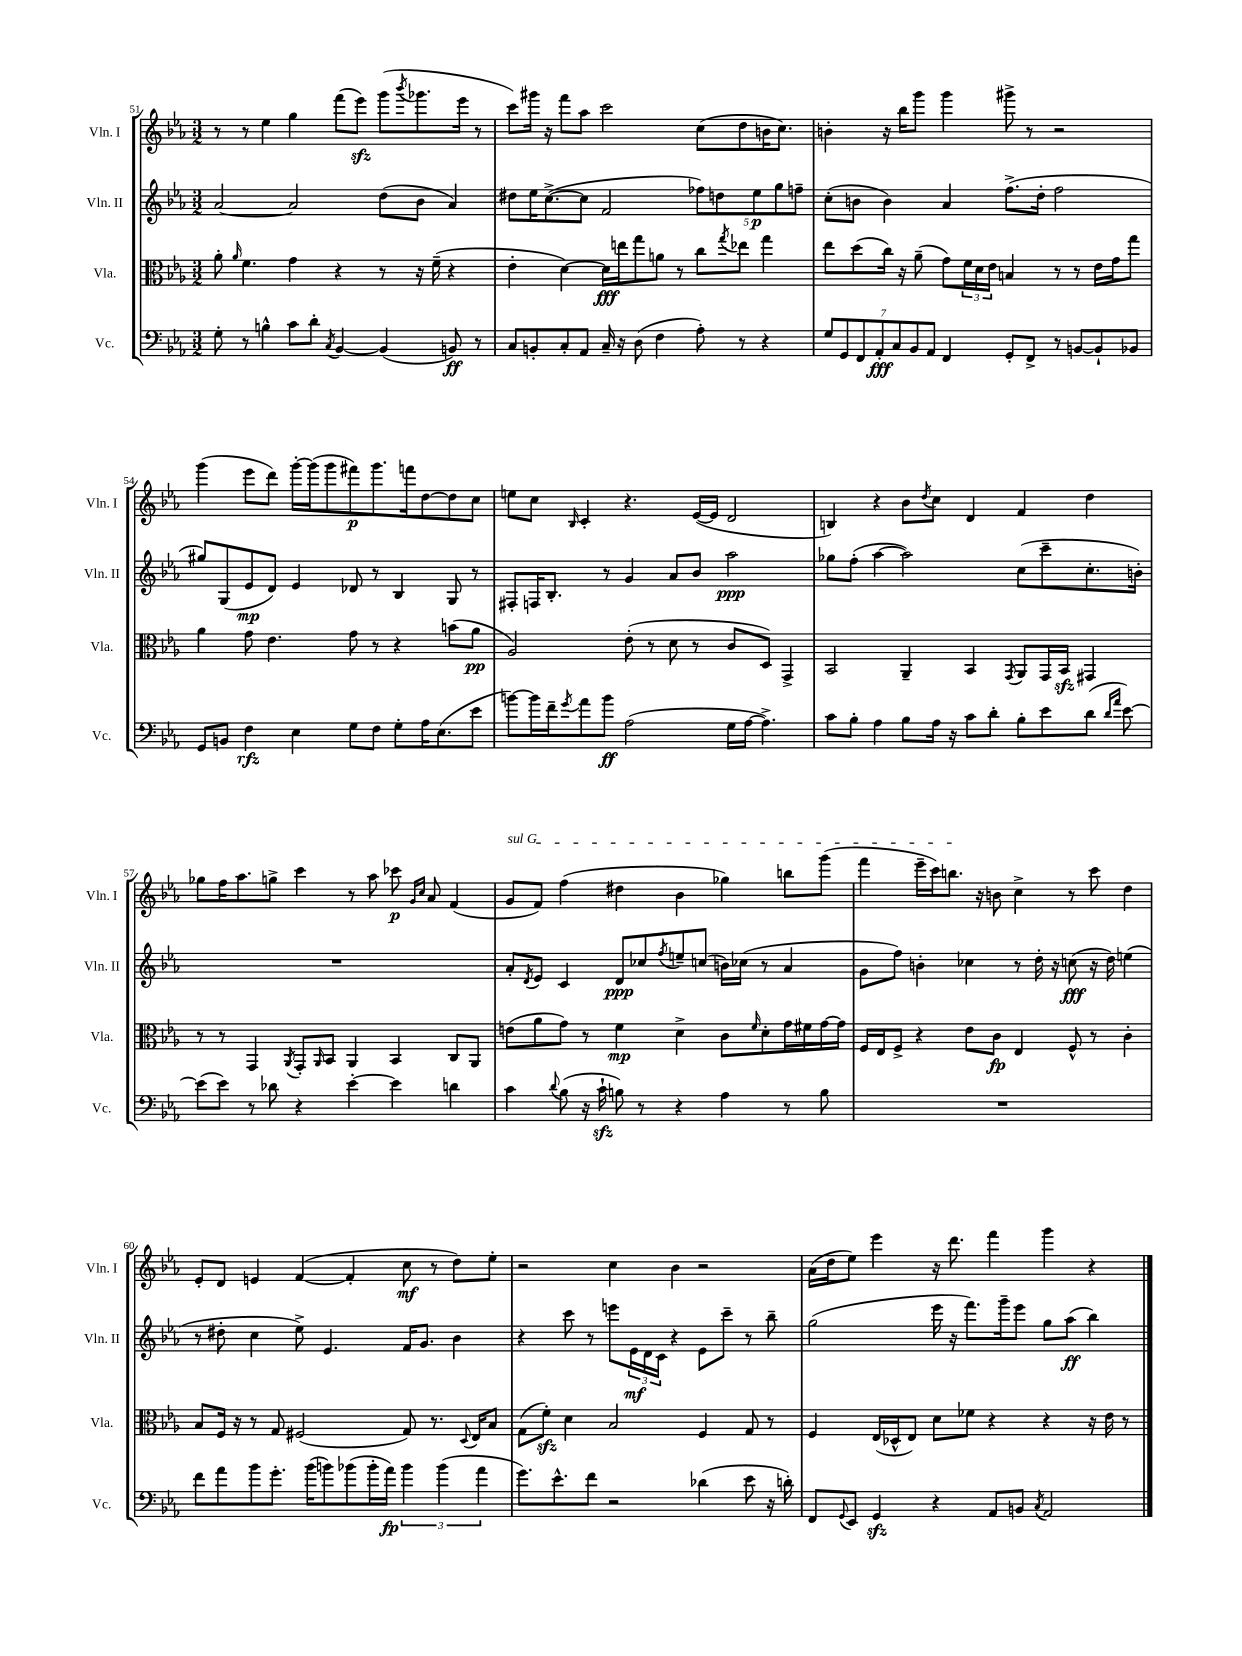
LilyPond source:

<<
\new StaffGroup <<
\new Staff = "s0" \with { instrumentName = "Vln. I" shortInstrumentName = "Vln. I" } {
    \clef treble \key ees \major \numericTimeSignature \time 3/2
    r8 r8 ees''4 g''4 f'''8( ees'''8\sfz) g'''8( \acciaccatura { bes'''8 } ges'''8. ees'''16 r8 |
    c'''8) gis'''16 r16 f'''8 aes''8 c'''2 c''8( d''8 b'16 c''8.) |
    b'4-. r16 bes''16 g'''8 g'''4 gis'''8-> r8 r2 |
    g'''4( ees'''8 d'''8) g'''16~-. g'''16( g'''8 fis'''8\p) g'''8. f'''16 d''8~ d''8 c''8 |
    e''8 c''8 \grace { bes16 } c'4-. r4. ees'16~( ees'16 d'2 |
    b4) r4 bes'8 \acciaccatura { d''8 } c''8 d'4 f'4 d''4 |
    ges''8 f''16 aes''8. g''8-> c'''4 r8 aes''8 ces'''8\p \grace { g'16 c''16 } aes'8 f'4( |
    \once \override TextSpanner.bound-details.left.text = \markup { \italic "sul G" } g'8\startTextSpan f'8) f''4( dis''4 bes'4 ges''4) b''8 g'''8( |
    f'''4 ees'''16-- c'''16) b''8.\stopTextSpan r16 b'8 c''4-> r8 c'''8 d''4 |
    ees'8-. d'8 e'4 f'4~( f'4-. c''8\mf r8 d''8) ees''8-. |
    r2 c''4 bes'4 r2 |
    aes'16( d''16 ees''8) ees'''4 r16 d'''8. f'''4 g'''4 r4 \bar "|." |
}
\new Staff = "s1" \with { instrumentName = "Vln. II" shortInstrumentName = "Vln. II" } {
    \clef treble \key ees \major \numericTimeSignature \time 3/2
    aes'2~ aes'2 d''8( bes'8 aes'4) |
    dis''8 ees''16 c''8.~->( c''8 f'2 \tuplet 5/4 { fes''8) d''8 ees''8\p g''8 f''8-- } |
    c''8-.( b'8 b'4) aes'4 f''8.->( d''16-. f''2 |
    gis''8) g8( ees'8\mp d'8) ees'4 des'8 r8 bes4 g8 r8 |
    fis8-. f16 bes8.-. r8 g'4 aes'8 bes'8 aes''2\ppp |
    ges''8 f''8-.( aes''4~ aes''2) c''8( c'''8-- c''8.-. b'16-.) |
    R1. |
    aes'8-. \acciaccatura { d'8 } ees'8 c'4 d'8\ppp ces''8 \acciaccatura { f''8 } e''8-- c''8( b'16) ces''16( r8 aes'4 |
    g'8 f''8) b'4-. ces''4 r8 d''16-. r16 c''8\fff( r16 d''16) e''4( |
    r8 dis''8-. c''4 ees''8->) ees'4. f'16 g'8. bes'4 |
    r4 c'''8 r8 e'''8 \tuplet 3/2 { ees'16\mf d'16 c'16 } r4 ees'8 c'''8-- r8 bes''8-- |
    g''2( ees'''16 r16 f'''8.) g'''16-- ees'''8 g''8 aes''8\ff( bes''4) \bar "|." |
}
\new Staff = "s2" \with { instrumentName = "Vla." shortInstrumentName = "Vla." } {
    \clef alto \key ees \major \numericTimeSignature \time 3/2
    aes'8-. \grace { aes'16 } f'4. g'4 r4 r8 r16 f'16--( r4 |
    ees'4-. d'4~) d'16\fff e''16 g''8 a'8 r8 c''8 \acciaccatura { g''8 } ees''8 g''4 |
    ees''8 d''8( c''16) r16 aes'8--( g'8) \tuplet 3/2 { f'16 d'16 ees'16 } b4 r8 r8 ees'16 g'16 g''8 |
    aes'4 g'8 ees'4. g'8 r8 r4 b'8( aes'8\pp |
    aes2) ees'8-.( r8 d'8 r8 c'8 d8) g,4-> |
    bes,2 aes,4-- bes,4 \acciaccatura { g,8 } aes,8 g,16 bes,16\sfz gis,4 |
    r8 r8 g,4 \acciaccatura { aes,8 } g,8-. \grace { aes,16 } bes,8 aes,4 bes,4 c8 aes,8 |
    e'8( aes'8 g'8) r8 f'4\mp d'4-> c'8 \grace { f'16 } d'8-. g'16 fis'16 g'16~ g'16 |
    f16 ees16 f8-> r4 ees'8 c'8\fp ees4 f8-^ r8 c'4-. |
    bes8 f16 r16 r8 g8 fis2( g8) r8. \appoggiatura { d8 } ees16 bes8 |
    g8( f'8-.\sfz) d'4 bes2 f4 g8 r8 |
    f4 ees16( des16-^ ees8) d'8 fes'8 r4 r4 r16 ees'16 r8 \bar "|." |
}
\new Staff = "s3" \with { instrumentName = "Vc." shortInstrumentName = "Vc." } {
    \clef bass \key ees \major \numericTimeSignature \time 3/2
    g8-. r8 b4-^ c'8 d'8-. \acciaccatura { c8 } bes,4~ bes,4( b,8\ff) r8 |
    c8 b,8-. c8-. aes,8 c16-- r16 d8( f4 aes8-.) r8 r4 |
    \tuplet 7/4 { g8 g,8 f,8 aes,8-.\fff c8 bes,8 aes,8 } f,4 g,8-. f,8-> r8 b,8~ b,8-! bes,8 |
    g,8 b,8 f4\rfz ees4 g8 f8 g8-. aes16 ees8.( ees'8 |
    b'8~) b'16 f'16-- \acciaccatura { g'8 } aes'8 b'8\ff aes2( g16 aes16~ aes4.->) |
    c'8 bes8-. aes4 bes8 aes16 r16 c'8 d'8-. bes8-. ees'8 d'8( \grace { d'16 aes'16 } ees'8~) |
    ees'8( ees'8) r8 des'8 r4 ees'4~-. ees'4 d'4 |
    c'4 \appoggiatura { d'8 } bes8( r16 c'16-!\sfz b8) r8 r4 aes4 r8 b8 |
    R1. |
    f'8 aes'8 bes'8 g'8.-. bes'16( b'8) bes'8( bes'16-. aes'16\fp) \tuplet 3/2 { bes'4 bes'4( aes'4 } |
    g'8.) ees'8.-^ f'8 r2 des'4( ees'8 r16 d'16-.) |
    f,8 \appoggiatura { g,8 } ees,8 g,4\sfz r4 aes,8 b,8 \acciaccatura { c8 } aes,2 \bar "|." |
}
>>
>>
\layout { \context { \Score currentBarNumber = #51 } }
